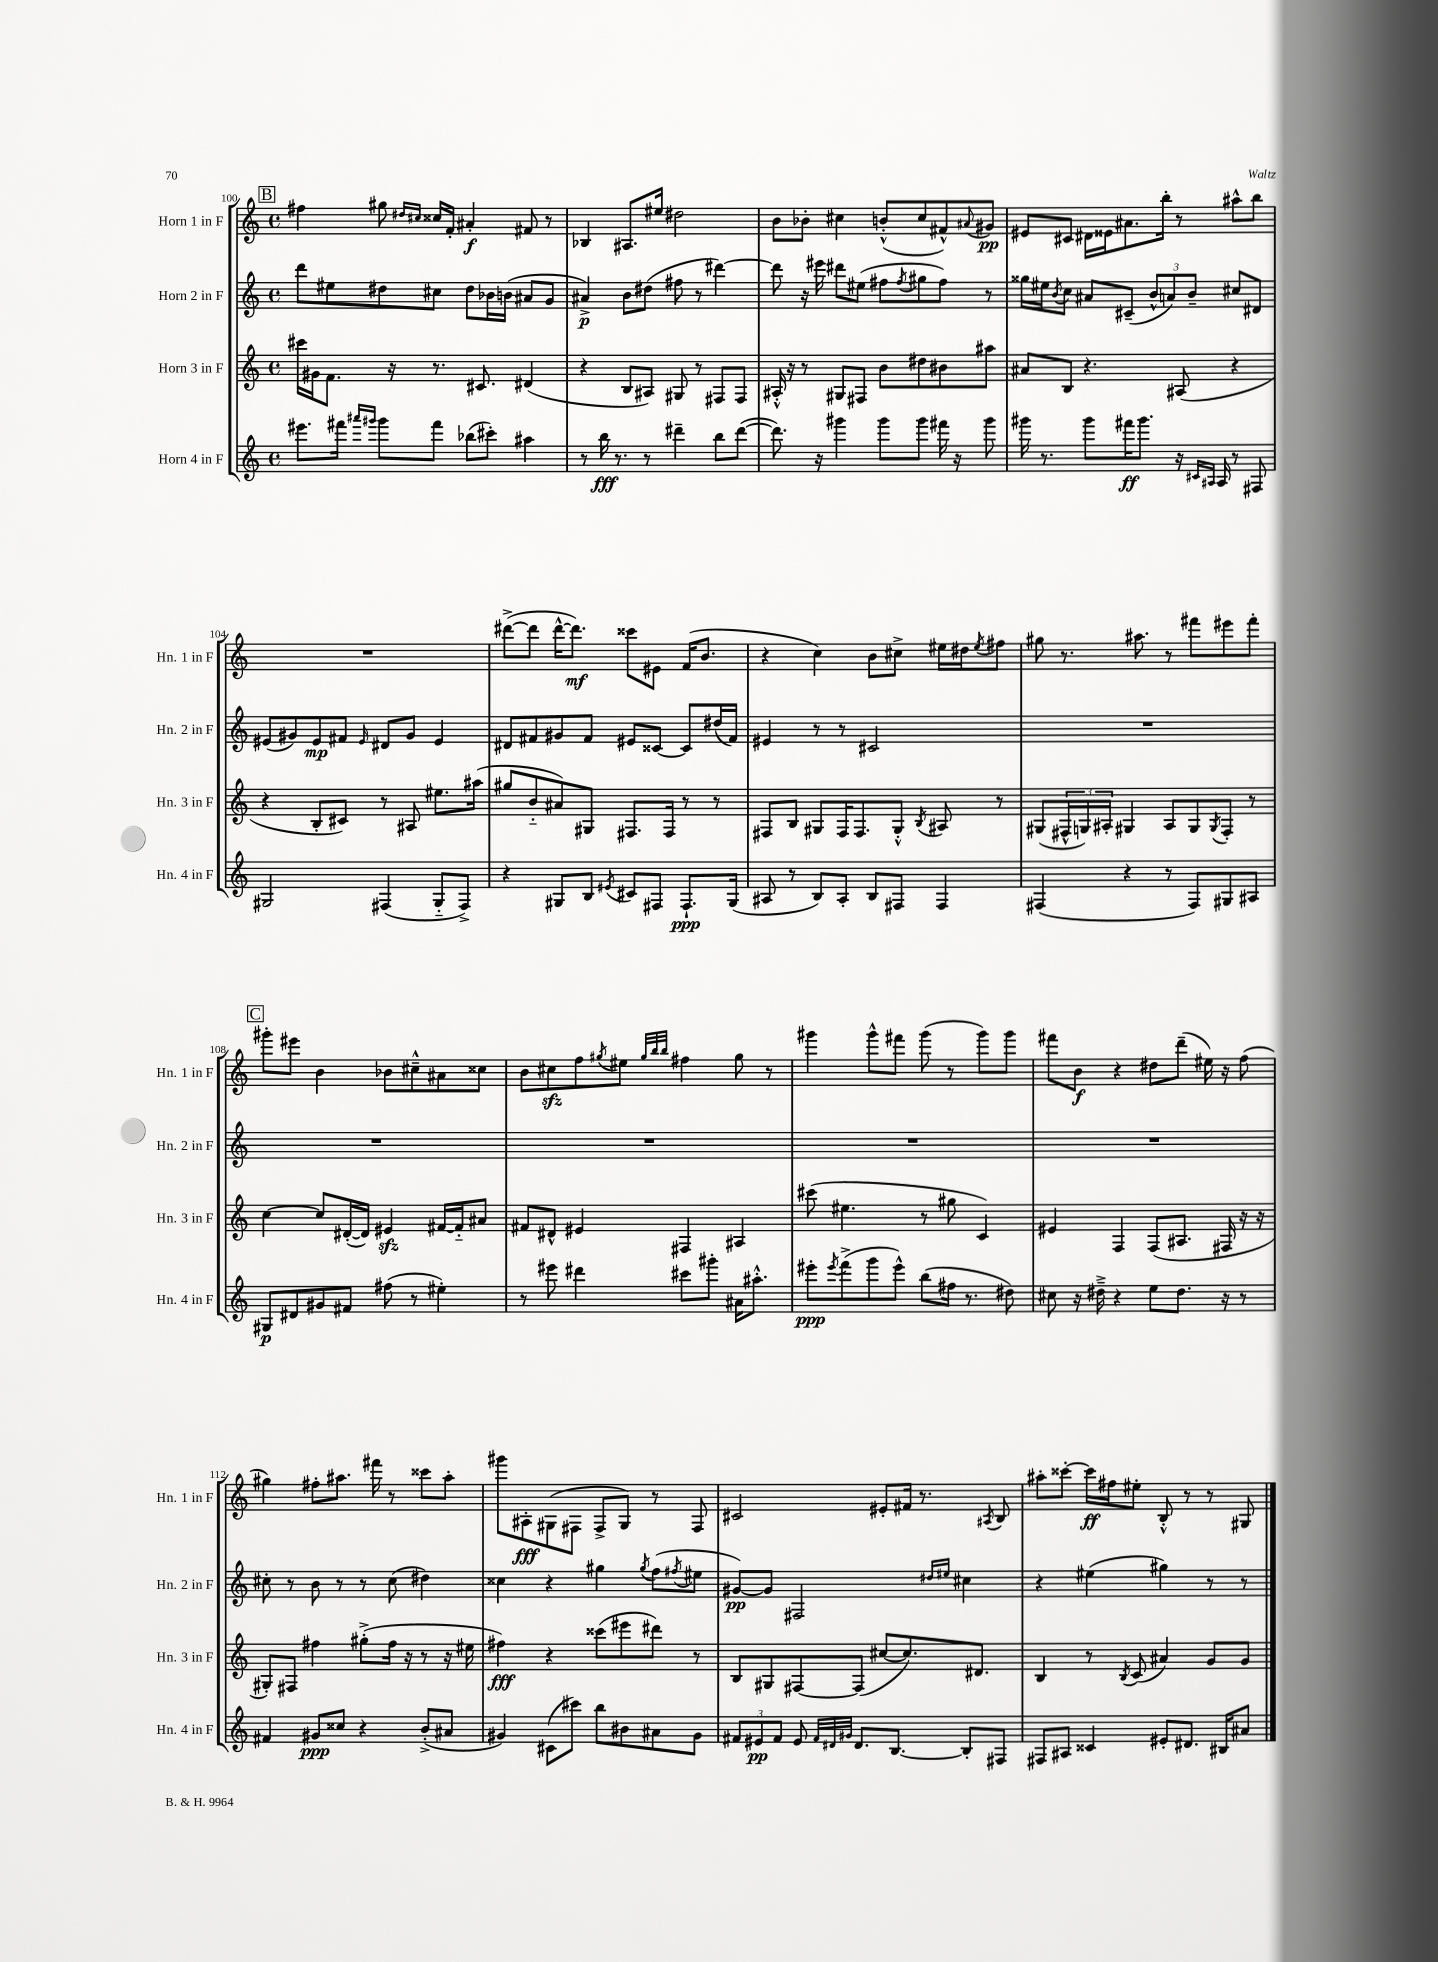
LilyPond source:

<<
\new StaffGroup <<
\new Staff = "s0" \with { instrumentName = "Horn 1 in F" shortInstrumentName = "Hn. 1 in F" } {
    \clef treble \key c \major \defaultTimeSignature \time 4/4
    \mark \markup { \box "B" } fis''4 gis''8 \grace { dis''16 cis''16 } cisis''16 f'16-. ais'4-.\f fis'8 r8 |
    bes4 ais8. eis''16 dis''2 |
    b'8 bes'8-. cis''4 b'8-.-^( cis''8 fis'8-^) \appoggiatura { ais'8 } gis'8\pp |
    eis'8 cis'8 dis'16 eisis'16 ais'8. b''16-. r8 ais''8-^ b''8 |
    R1 |
    dis'''8~->( dis'''8 dis'''16~-^ dis'''8.\mf) cisis'''8 eis'8 f'16( b'8. |
    r4 c''4) b'8 cis''8-> eis''16 dis''16 \acciaccatura { eis''8 } fis''8 |
    gis''8 r8. ais''8. r8 fis'''8 eis'''8 fis'''8-. |
    \mark \markup { \box "C" } gis'''8-. eis'''8 b'4 bes'8 cis''8---^ ais'8 cisis''8 |
    b'8 cis''8\sfz f''8 \acciaccatura { gis''8 } eis''8 \grace { gis''32 b''32 b''32 } fis''4 gis''8 r8 |
    gis'''4 gis'''8-^ fis'''8 gis'''8( r8 gis'''8) gis'''8 |
    fis'''8 b'8\f r4 dis''8 d'''8--( eis''16) r16 f''8( |
    gis''4) fis''8-. ais''8. fis'''16 r8 cisis'''8 ais''8-. |
    gis'''8 ais8-.\fff gis8( fis8 fis8-> gis8) r8 fis8 |
    cis'2 eis'8-. fis'16 r8. \acciaccatura { ais8 } b8 |
    ais''8-. cisis'''8~-. cisis'''16\ff fis''16 eis''8-. b8-.-^ r8 r8 gis8 \bar "|." |
}
\new Staff = "s1" \with { instrumentName = "Horn 2 in F" shortInstrumentName = "Hn. 2 in F" } {
    \clef treble \key c \major \defaultTimeSignature \time 4/4
    \mark \markup { \box "B" } d'''8 eis''8 dis''8 cis''8 dis''8 bes'16 b'16( ais'8 g'8 |
    ais'4->\p) b'8 dis''8( fis''8 r8 dis'''4~) |
    dis'''8 r16 eis'''16 dis'''8 eis''8( fis''8 \acciaccatura { fis''8 } gis''8 fis''8) r8 |
    gisis''16 eis''16 \acciaccatura { b'8 } c''8 ais'8 cis'8--( \tuplet 3/2 { b'8-^ a'8) b'8-- } cis''8 dis'8 |
    eis'8( gis'8) eis'8\mp fis'8 \grace { eis'16 } dis'8 gis'8 eis'4 |
    dis'8 fis'8 gis'8 fis'8 eis'8 cisis'8~ cisis'8 dis''16( fis'16) |
    eis'4 r8 r8 cis'2 |
    R1 |
    \mark \markup { \box "C" } R1 |
    R1 |
    R1 |
    R1 |
    cis''8-. r8 b'8 r8 r8 cis''8( dis''4) |
    cisis''4 r4 gis''4 \acciaccatura { gis''8 } f''8( \acciaccatura { fis''8 } eis''8 |
    gis'8~\pp) gis'8 fis2 \grace { dis''16 eis''16 } cis''4 |
    r4 eis''4( gis''4) r8 r8 \bar "|." |
}
\new Staff = "s2" \with { instrumentName = "Horn 3 in F" shortInstrumentName = "Hn. 3 in F" } {
    \clef treble \key c \major \defaultTimeSignature \time 4/4
    \mark \markup { \box "B" } cis'''16 gis'16 f'8. r16 r8. cis'8. dis'4( |
    r4 b8 ais8) gis8 r8 fis8 fis8 |
    ais16-.-^ r16 r8 gis8 fis8 b'8 dis''8 bis'8 ais''8 |
    ais'8 b8 r4. ais8( r4 |
    r4 b8-. cis'8) r8 ais8 eis''8. ais''16( |
    gis''8 b'8-_ ais'8) gis8 fis8. fis16 r8 r8 |
    fis8 b8 gis8 fis16 fis8. gis8-.-^ \acciaccatura { b8 } ais8 r8 |
    gis8( \tuplet 3/2 { fis16-^ g16) ais16-. } gis4 ais8 gis8 \acciaccatura { gis8 } fis8-. r8 |
    \mark \markup { \box "C" } c''4~ c''8 dis'16~-.( dis'16) eis'4\sfz fis'16~ fis'16-_ ais'8 |
    fis'8 dis'8-^ eis'4 fis4 ais4 |
    cis'''8( eis''4. r8 gis''8 c'4) |
    eis'4 f4 f8( ais8. fis16 r16 r16 |
    gis8-.) fis8 fis''4 gis''8-.->( fis''16 r16 r8 r16 eis''16 |
    fis''4\fff) r4 cisis'''8( eis'''8 dis'''8) r8 |
    b8 gis8 fis8~ fis8( cis''8~ cis''8.) dis'8. |
    b4 r8 \acciaccatura { b8 } c'8( ais'4) g'8 g'8 \bar "|." |
}
\new Staff = "s3" \with { instrumentName = "Horn 4 in F" shortInstrumentName = "Hn. 4 in F" } {
    \clef treble \key c \major \defaultTimeSignature \time 4/4
    \mark \markup { \box "B" } eis'''8. fis'''16 \grace { ais'''16 gis'''16 } gis'''8 fis'''8 bes''8( cis'''8-.) ais''4 |
    r8 b''16\fff r8. r8 dis'''4-- b''8 dis'''8~( |
    dis'''8.) r16 gis'''4 gis'''8 gis'''8 fis'''16 r16 gis'''8 |
    gis'''16 r8. gis'''8 fis'''16\ff gis'''8. r16 \grace { cis'16 ais16 } ais16 r8 fis8 |
    gis2 fis4( gis8-_ fis8->) |
    r4 gis8 b8 \acciaccatura { eis'8 } cis'8 fis8 fis8.-!\ppp gis16( |
    ais8 r8 b8) ais8-. b8 fis8 fis4 |
    fis4( r4 r8 fis8) gis8 ais8 |
    \mark \markup { \box "C" } gis8\p dis'8 gis'8 fis'8 fis''8( r8 eis''4-.) |
    r8 eis'''8 dis'''4 cis'''8 gis'''8-. ais'16 ais''8.-.-^ |
    eis'''8-.\ppp \acciaccatura { eis'''8 } f'''8->( g'''8 eis'''8-^) b''8( fis''16 r8. dis''8) |
    cis''8 r16 dis''16---> r4 e''8 dis''8. r16 r8 |
    fis'4 gis'8\ppp cisis''8 r4 b'8-.->( ais'8 |
    gis'4) cis'8( cis'''8) b''8 bis'8 ais'8 gis'8 |
    \tuplet 3/2 { fis'8 eis'8\pp fis'8 } eis'8 \grace { fis'32 dis'32 gis'32 } dis'8. b8.~ b8-. fis8 |
    fis8 ais8 cisis'4 eis'8-. dis'8. bis16 ais'8 \bar "|." |
}
>>
>>
\layout { \context { \Score currentBarNumber = #100 } }
